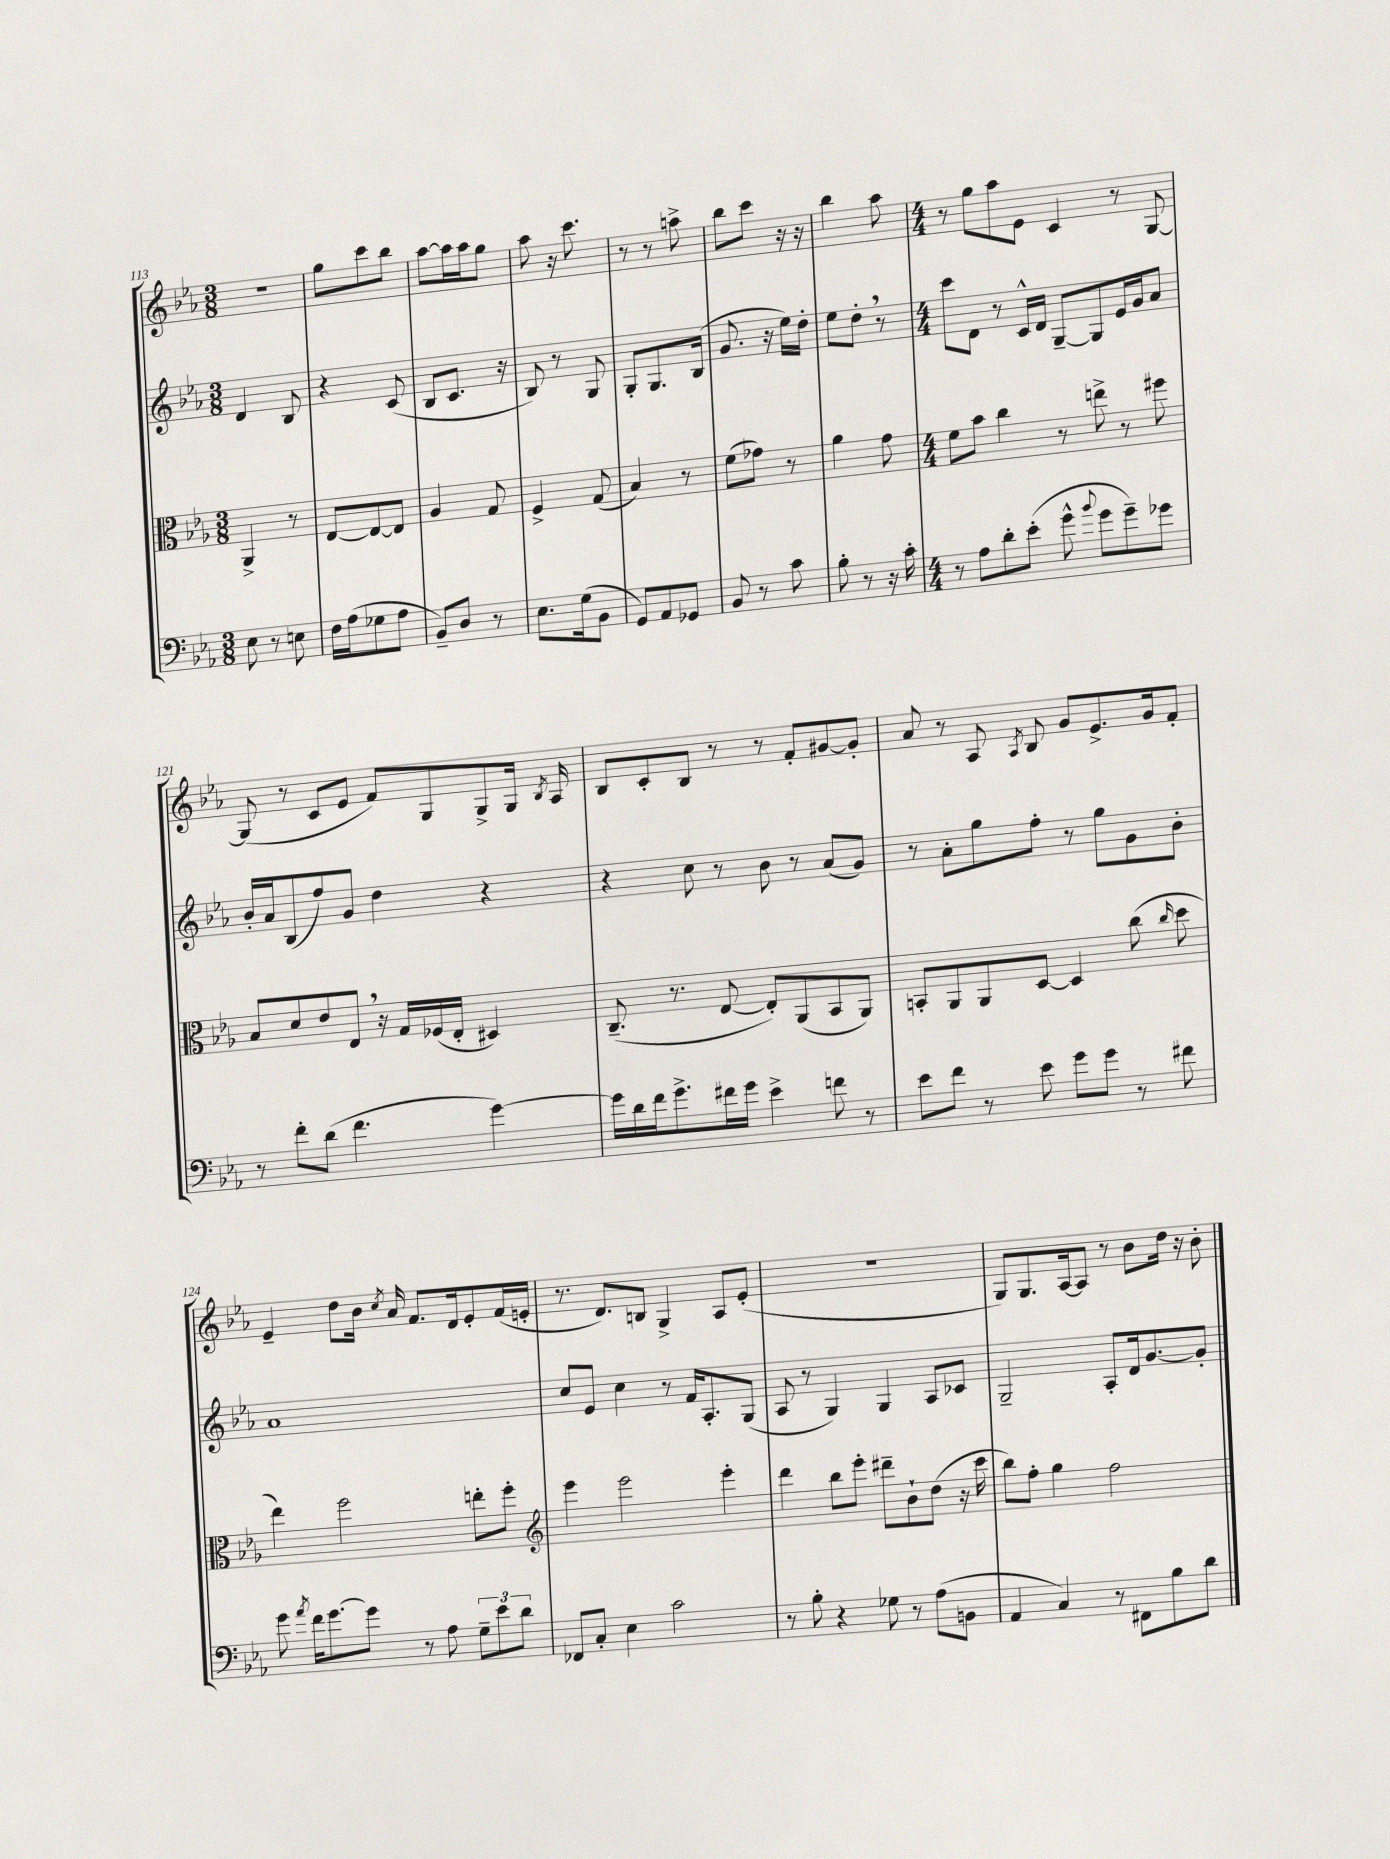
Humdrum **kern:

**kern	**kern	**kern	**kern
*part4	*part3	*part2	*part1
*staff4	*staff3	*staff2	*staff1
*clefF4	*clefC3	*clefG2	*clefG2
*k[b-e-a-]	*k[b-e-a-]	*k[b-e-a-]	*k[b-e-a-]
*M3/8	*M3/8	*M3/8	*M3/8
=113	=113	=113	=113
8E-\	4AA-^/	4d/	4.r
8r	.	.	.
8En\	8r	8B-/	.
=114	=114	=114	=114
16F\LL	[8E-/L	4r	8gg\L
(16A-\J	.	.	.
8G-X\	8E-/_	.	8ccc\
8A-\J	8E-/J]	(8c/	8bb-\J
=115	=115	=115	=115
8BB-~/L)	4A-/	8B-/L	[8aa-\L
8D/J	.	8.c/J	16aa-\L]
.	.	.	16aa-\J
8r	8G/	.	8gg\J
.	.	16r	.
=116	=116	=116	=116
8.E-\L	4F^/	8B-/)	8aa-\
.	.	8r	16r
(16G\k	.	.	8.ccc\
8BB-\J	(8G/	8G/	.
=117	=117	=117	=117
8GG/L)	4B-/)	8G'/L	8r
8AA-/	.	8.G/	8r
8GG-X/J	8r	.	8aan^\
.	.	(16B-/Jk	.
=118	=118	=118	=118
8BB-/	(8f\L	8.g/	8bb-\L
8r	8g-X\J)	.	8ccc\J
.	.	16r	.
8c\	8r	16ee-\LL)	16r
.	.	16dd'\JJ	16r
=119	=119	=119	=119
8B-'\	4a-\	8ee-\L	4bb-\
8r	.	8dd',\J	.
16r	8g\	8r	8aa-\
16c'\	.	.	.
=120	=120	=120	=120
*M4/4	*M4/4	*M4/4	*M4/4
8r	8f\L	8ccc\L	8r
8A-\L	8b-\J	8d\J	8gg\L
8d'\	4cc\	8r	8aa-\
(8e-'\J	.	16c^^/LL	8e-\J
.	.	16d/JJ	.
8g^^\	8r	[8G~/L	4c/
8qqb-/	.	.	.
8g\L	8een^\	8G/]	.
8g~\)	8r	16e-/L	8r
.	.	16g/J	.
8g-X\J	8ff#X\	8a-/J	[8G/
!!LO:LB:g=z
=121	=121	=121	=121
8r	8B-/L	16b-'/LL	(8G/]
.	.	16a-/J	.
8f'\L	8d/	(8B-/	8r
(8d\J	8e-/	8ff/)	8c/L
4.f\	8E-,/J	8g/J	8e-/J
.	16r	4dd\	8f/L)
.	16G/LL	.	.
.	(16F-X/	.	8G/
.	16E-'/JJ	.	.
[4g\)	4D#X/)	4r	8G^/
.	.	.	16G/Jk
.	.	.	8qB-/
.	.	.	16A-/
=122	=122	=122	=122
16g\LL]	(8.C~/	4r	8B-/L
16d\	.	.	.
16f\J	.	.	8c'/
8.g^\	8.r	.	.
.	.	8cc\	8B-/J
16f#X\L	[8E-/	8r	8r
16g\JJ	.	.	.
4e-^\	8E-'/L])	8b-\	8r
.	(8AA-/	8r	8f'/L
8fn\	8BB-/	(8a-/L	[8g#X/
8r	8AA-/J)	8g/J)	8g#'/J]
=123	=123	=123	=123
8e-\L	8BBn'/L	8r	8a-/
8f\J	8AA-/	8a-'\L	8r
8r	8AA-/	8gg\	8A-/
.	.	.	8qA-/
8e-\	[8D/J	8ff'\J	8B-/
8g\L	4D/]	8r	8g/L
8g\J	.	8gg\L	8.e-^/
8r	(8cc\	8g\	.
.	.	.	16g/k
.	16qqcc/	.	.
8f#X\	8dd\	8b-'\J	8f'/J
!!LO:LB:g=z
=124	=124	=124	=124
8g\	4ee-\)	1a-	4e-~/
8qa-/	.	.	.
16f\KL	.	.	.
[8.g\	.	.	.
.	2ff\	.	8dd\L
8g\J]	.	.	16b-\Jk
.	.	.	8qcc/
.	.	.	16a-/
8r	.	.	8.f/L
8A-\	.	.	.
.	.	.	16d/k
12G~\L	8een'\L	.	8e-'/
12e-\	.	.	.
.	8ff'\J	.	(16f/L
12d\J	.	.	.
.	.	.	16en'/JJ
=125	=125	=125	=125
*	*clefG2	*	*
8FF-X/L	4eee-\	8cc/L	8.r
8C'/J	.	8e-/J	.
.	.	.	8.d/L)
4E-\	2eee-\	4cc\	.
.	.	.	8Bn/J
2c\	.	8r	4G^/
.	.	16f/KL	.
.	.	8.A-'/	.
.	4eee-'\	.	8A-/L
.	.	(8G/J	(8e-'/J
=126	=126	=126	=126
8r	4ddd\	8A-/	1r
8B-'\	.	8r	.
4r	8bb-\L	4G/)	.
.	8eee-'\J	.	.
8G-X\	8ddd#X~\L	4G/	.
8r	8b-`\	.	.
(8A-\L	(8dd\J	8A-/L	.
8BBn\J	16r	8c-X/J	.
.	16ccc\	.	.
=127	=127	=127	=127
4AA-/	8bb-\L)	2G~/	8G/L)
.	8ff'\J	.	8.G/
4C/)	4gg\	.	.
.	.	.	[16A-/k
.	.	.	8A-/J]
8r	2ff\	8A-'/L	8r
8FF#X\L	.	16d/k	8b-\L
.	.	[8.g/	.
8B-\	.	.	16dd\Jk
.	.	.	16r
8d\J	.	8g'/J]	8b-'\
==	==	==	==
*-	*-	*-	*-
